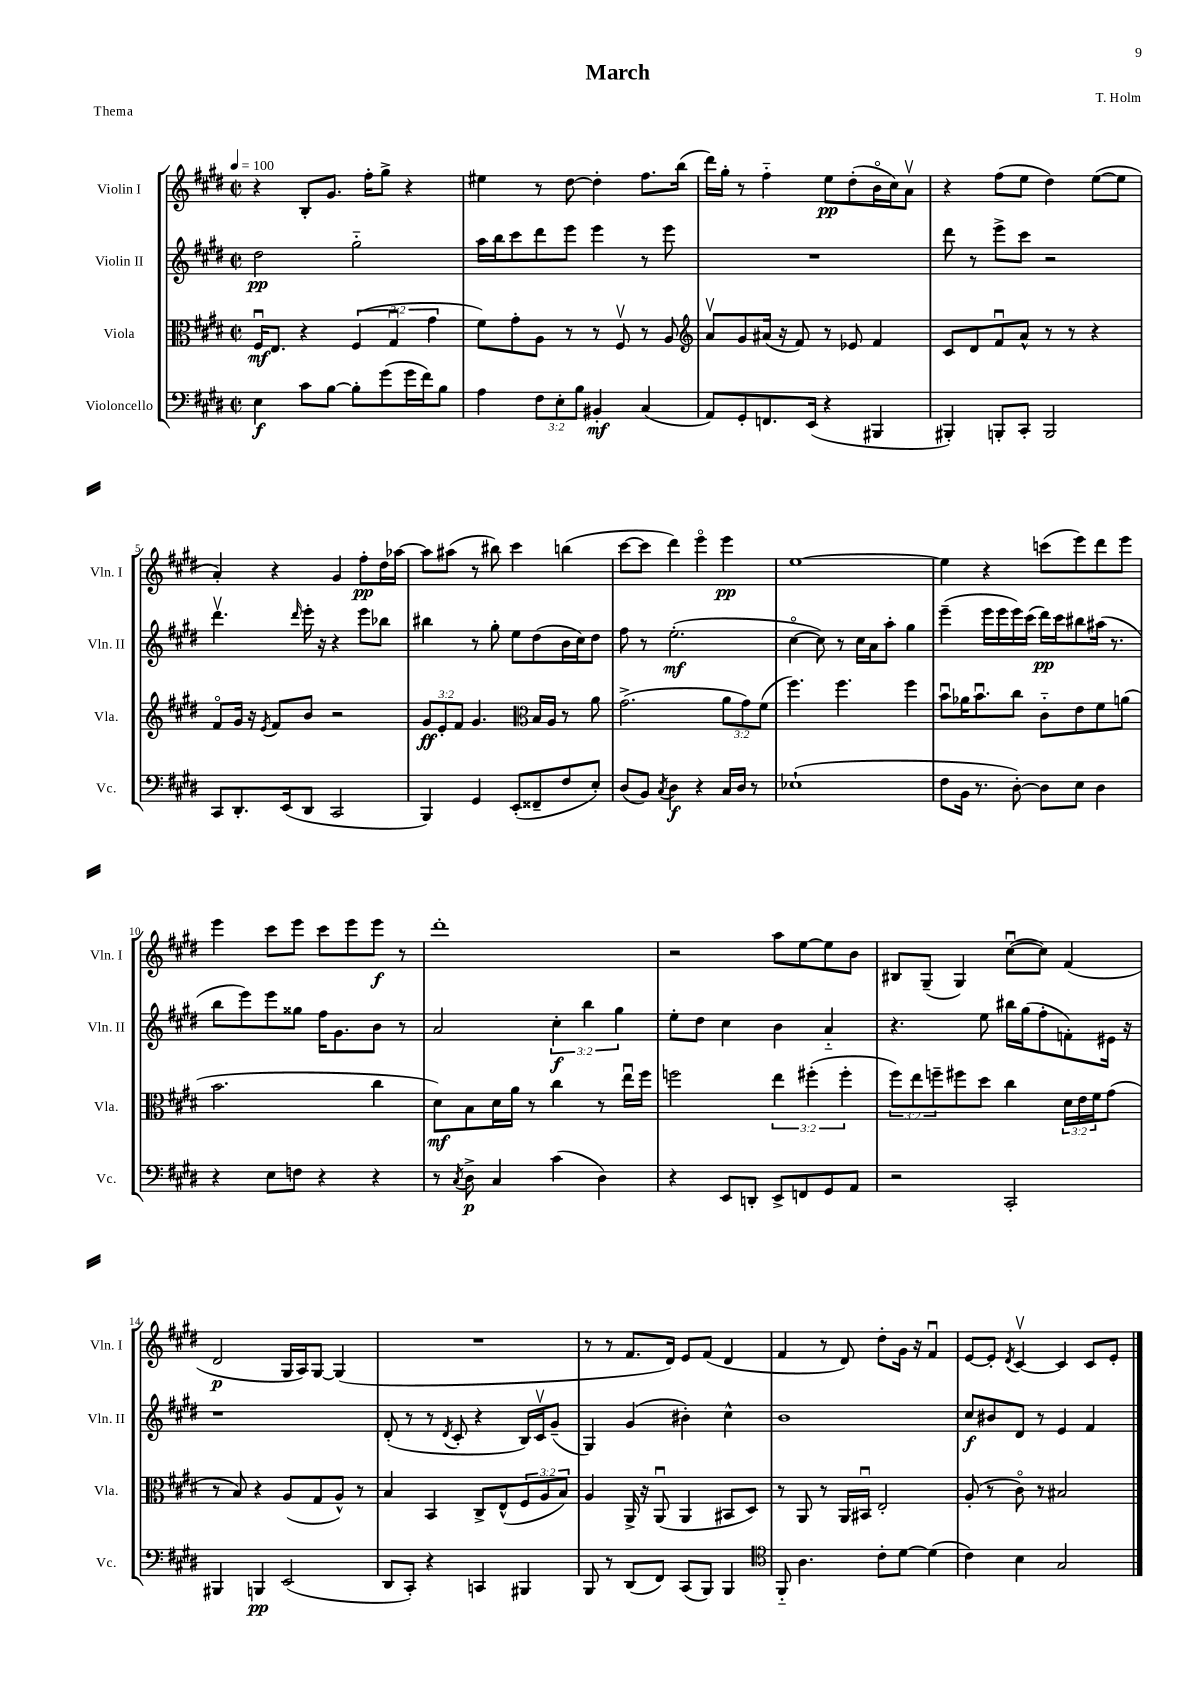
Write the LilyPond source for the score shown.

\header { title = "March" composer = "T. Holm" piece = "Thema" }
<<
\new StaffGroup <<
\new Staff = "s0" \with { instrumentName = "Violin I" shortInstrumentName = "Vln. I" } {
    \clef treble \key e \major \defaultTimeSignature \time 2/2 \tempo 4 = 100
    r4 b8-. gis'8. fis''16-. gis''8-> r4 |
    eis''4 r8 dis''8~ dis''4-. fis''8. b''16( |
    dis'''16) gis''16-. r8 fis''4-_ e''8\pp dis''8-.( b'16\flageolet cis''16) a'8\upbow |
    r4 fis''8( e''8 dis''4) e''8~( e''8 |
    a'4-.) r4 gis'4 fis''8-.\pp dis''16 aes''16~ |
    aes''8 ais''8( r8 bis''8) cis'''4 b''4( |
    cis'''8~ cis'''8 dis'''4) e'''4\flageolet e'''4\pp |
    e''1~ |
    e''4 r4 c'''8( e'''8) dis'''8 e'''8 |
    e'''4 cis'''8 e'''8 cis'''8 e'''8 e'''8\f r8 |
    dis'''1-. |
    r2 a''8 e''8~ e''8 b'8 |
    bis8 gis8--( gis4) cis''8~\downbow( cis''8) fis'4( |
    dis'2\p gis16 a16) gis8~ gis4( |
    R1 |
    r8 r8 fis'8. dis'16) e'8 fis'8( dis'4 |
    fis'4 r8 dis'8) dis''8-. gis'16 r16 fis'4\downbow |
    e'8~ e'8-. \acciaccatura { dis'8 } cis'4~\upbow cis'4 cis'8 e'8-. \bar "|." |
}
\new Staff = "s1" \with { instrumentName = "Violin II" shortInstrumentName = "Vln. II" } {
    \clef treble \key e \major \defaultTimeSignature \time 2/2 \override Staff.TupletNumber.text = #tuplet-number::calc-fraction-text
    dis''2\pp gis''2-_ |
    a''16 b''16 cis'''8 dis'''8 e'''8 e'''4 r8 e'''8 |
    R1 |
    dis'''8 r8 e'''8-> cis'''8 r2 |
    dis'''4.\upbow \grace { dis'''16 } e'''16-. r16 r4 e'''8 bes''8 |
    bis''4 r8 gis''8-. e''8 dis''8( b'16 cis''16) dis''8 |
    fis''8 r8 e''2.-.\mf( |
    cis''4~\flageolet cis''8) r8 cis''16 a'16 a''8-. gis''4 |
    e'''4--( e'''16 e'''16 e'''16) cis'''16( dis'''16\pp) cis'''16 bis''8 ais''16( r8. |
    b''8 e'''8) e'''8 gisis''8 fis''16 gis'8. b'8 r8 |
    a'2 \tuplet 3/2 { cis''4-.\f b''4 gis''4 } |
    e''8-. dis''8 cis''4 b'4 a'4-_ |
    r4. e''8 bis''16 gis''16( fis''8-. f'8-.) eis'16 r16 |
    r1 |
    dis'8-.( r8 r8 \acciaccatura { dis'8 } cis'8-. r4 b16) cis'16\upbow gis'8--( |
    gis4) gis'4( bis'4-.) cis''4-^ |
    b'1 |
    cis''8\f bis'8 dis'8 r8 e'4 fis'4 \bar "|." |
}
\new Staff = "s2" \with { instrumentName = "Viola" shortInstrumentName = "Vla." } {
    \clef alto \key e \major \defaultTimeSignature \time 2/2 \override Staff.TupletNumber.text = #tuplet-number::calc-fraction-text
    fis16\downbow\mf e8. r4 \tuplet 3/2 { fis4( gis4\downbow gis'4 } |
    fis'8) gis'8-. a8 r8 r8 fis8\upbow r8 a8 |
    \clef treble a'8\upbow gis'8 ais'16( r16 fis'8) r8 ees'8 fis'4 |
    cis'8 dis'8 fis'8\downbow a'8-^ r8 r8 r4 |
    fis'8\flageolet gis'16 r16 \acciaccatura { e'8 } fis'8 b'8 r2 |
    \tuplet 3/2 { gis'8\ff e'8-. fis'8 } gis'4. \clef alto b16 a16 r8 a'8 |
    gis'2.->( \tuplet 3/2 { a'8 gis'8) fis'8( } |
    fis''4.) fis''4. fis''4 |
    b'8\downbow aes'16 b'8.\downbow cis''8 cis'8-_ e'8 fis'8 a'8( |
    b'2. cis''4 |
    dis'8\mf) b8 dis'16 a'16 r8 cis''4 r8 e''16\downbow fis''16 |
    f''2 \tuplet 3/2 { e''4 fis''4-.( fis''4-. } |
    \tuplet 3/2 { fis''8) e''8 f''8-- } fis''8 dis''8 cis''4 \tuplet 3/2 { dis'16 e'16 fis'16 } gis'8( |
    r8 b8) r4 a8( gis8 a8-^) r8 |
    b4 b,4 cis8-> e8-^( \tuplet 3/2 { fis8 a8 b8) } |
    a4 a,16-> r16 a,8\downbow( a,4 bis,8 dis8) |
    r8 a,8 r8 a,16 bis,16\downbow e2-. |
    a8-.( r8 cis'8\flageolet) r8 bis2 \bar "|." |
}
\new Staff = "s3" \with { instrumentName = "Violoncello" shortInstrumentName = "Vc." } {
    \clef bass \key e \major \defaultTimeSignature \time 2/2 \override Staff.TupletNumber.text = #tuplet-number::calc-fraction-text
    e4\f cis'8 b8~ b8-. gis'8( gis'16 fis'16) b8 |
    a4 \tuplet 3/2 { fis8 e8-. b8 } bis,4-.\mf cis4( |
    a,8) gis,8-. f,8. e,16( r4 bis,,4 |
    bis,,4-.) b,,8-. cis,8-. b,,2 |
    cis,8 dis,8.-. e,16( dis,8 cis,2 |
    b,,4) gis,4 e,8-.( fisis,8-- fis8 e8-.) |
    dis8( b,8) \acciaccatura { cis8 } dis4\f r4 cis16 dis16 r8 |
    ees1-!( |
    fis8 b,16 r8. dis8~-.) dis8 e8 dis4 |
    r4 e8 f8 r4 r4 |
    r8 \acciaccatura { cis8 } dis8->\p cis4 cis'4( dis4) |
    r4 e,8 d,8-. e,8-> f,8 gis,8 a,8 |
    r2 cis,2-. |
    bis,,4 b,,4\pp e,2( |
    dis,8 cis,8-.) r4 c,4 bis,,4 |
    b,,8 r8 dis,8( fis,8) cis,8( b,,8) b,,4 |
    \clef tenor fis,8-_ a4. cis'8-. dis'8~ dis'4( |
    cis'4) b4 gis2 \bar "|." |
}
>>
>>
